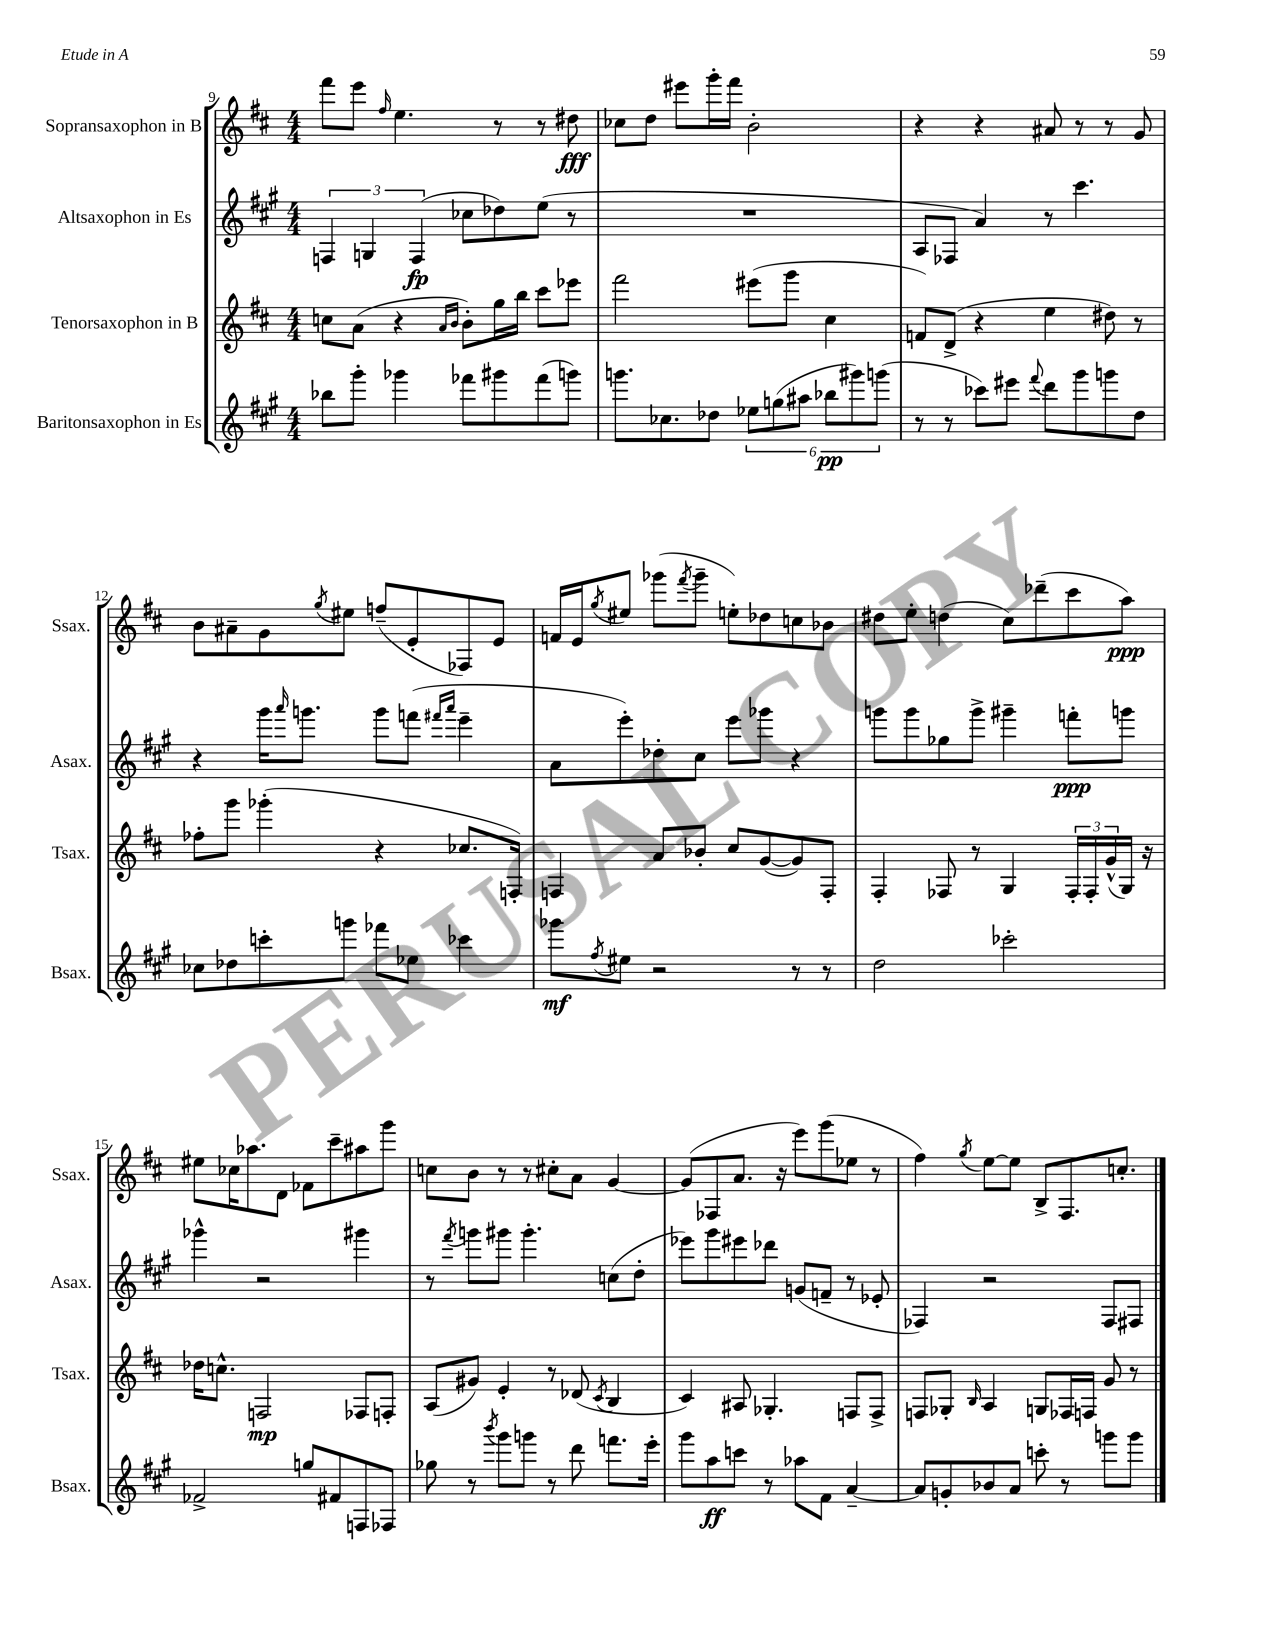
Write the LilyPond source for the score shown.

<<
\new StaffGroup <<
\new Staff = "s0" \with { instrumentName = "Sopransaxophon in B" shortInstrumentName = "Ssax." } {
    \clef treble \key d \major \numericTimeSignature \time 4/4
    fis'''8 e'''8 \grace { fis''16 } e''4. r8 r8 dis''8\fff |
    ces''8 d''8 eis'''8 g'''16-. fis'''16 b'2-. |
    r4 r4 ais'8 r8 r8 g'8 |
    b'8 ais'8-- g'8 \acciaccatura { g''8 } eis''8 f''8--( e'8-. fes8) e'8 |
    f'16 e'16 \acciaccatura { g''8 } eis''8 ges'''8( \acciaccatura { fis'''8 } ges'''8-- e''8-.) des''8 c''8 bes'8 |
    dis''8 e''8-. d''4( cis''8) des'''8--( cis'''8 a''8\ppp) |
    eis''8 ces''16 aes''8. d'8 fes'8 cis'''8-- ais''8 g'''8 |
    c''8 b'8 r8 r8 cis''8-. a'8 g'4~ |
    g'8( fes8 a'8. r16 e'''8) g'''8( ees''8 r8 |
    fis''4) \acciaccatura { g''8 } e''8~ e''8 b8-> fis8. c''8.-. \bar "|." |
}
\new Staff = "s1" \with { instrumentName = "Altsaxophon in Es" shortInstrumentName = "Asax." } {
    \clef treble \key a \major \numericTimeSignature \time 4/4
    \tuplet 3/2 { f4 g4 f4\fp( } ces''8 des''8) e''8( r8 |
    R1 |
    a8 fes8 a'4) r8 cis'''4. |
    r4 gis'''16 \grace { a'''16 } g'''8. g'''8 f'''8( \grace { fis'''16 a'''16 } e'''4-- |
    a'8 e'''8-.) des''8-. cis''8 e'''8 ges'''8 r4 |
    g'''8 g'''8 ges''8 g'''8-> gis'''4-- f'''8-.\ppp g'''8 |
    ges'''4-^ r2 gis'''4 |
    r8 \acciaccatura { fis'''8 } g'''8 gis'''8 gis'''4.-. c''8( d''8-. |
    ees'''8) gis'''8 eis'''8 des'''8 g'8( f'8-- r8 ees'8-. |
    fes4) r2 fes8 fis8 \bar "|." |
}
\new Staff = "s2" \with { instrumentName = "Tenorsaxophon in B" shortInstrumentName = "Tsax." } {
    \clef treble \key d \major \numericTimeSignature \time 4/4
    c''8 a'8( r4 \grace { a'16 b'16 } b'8-.) g''16 b''16 cis'''8 ees'''8 |
    fis'''2 eis'''8( g'''8 cis''4 |
    f'8) d'8->( r4 e''4 dis''8) r8 |
    fes''8-. g'''8 ges'''4-.( r4 ces''8. f16-.) |
    f4 a'8 bes'8-. cis''8 g'8~( g'8) f8-. |
    fis4-. fes8 r8 g4 \tuplet 3/2 { fes16-. fes16-. g'16-^( } g16) r16 |
    des''16 c''8.-^ f2\mp fes8 f8-. |
    a8( gis'8) e'4-. r8 des'8( \acciaccatura { cis'8 } b4 |
    cis'4) ais8 ges4.-. f8 f8-> |
    f8 ges8-. \grace { b16 } a4 g8 fes16 f16 g'8 r8 \bar "|." |
}
\new Staff = "s3" \with { instrumentName = "Baritonsaxophon in Es" shortInstrumentName = "Bsax." } {
    \clef treble \key a \major \numericTimeSignature \time 4/4
    bes''8 gis'''8-. ges'''4 fes'''8 gis'''8 fes'''8( g'''8) |
    g'''8. ces''8. des''8 \tuplet 6/4 { ees''8 g''8( ais''8 bes''8\pp gis'''8) g'''8( } |
    r8 r8 ces'''8) eis'''8 \appoggiatura { fis'''8 } d'''8 gis'''8 g'''8 d''8 |
    ces''8 des''8 c'''8-. g'''8 fes'''8 ees''8 ces'''4 |
    ges'''8\mf \acciaccatura { fis''8 } eis''8 r2 r8 r8 |
    d''2 ces'''2-. |
    fes'2-> g''8 fis'8 f8 fes8 |
    ges''8 r8 \acciaccatura { b'''8 } gis'''8 g'''8 r8 d'''8 f'''8. e'''16-. |
    gis'''8 a''8\ff c'''8 r8 aes''8 fis'8 a'4~-- |
    a'8 g'8-. bes'8 a'8 c'''8-. r8 g'''8 g'''8 \bar "|." |
}
>>
>>
\layout { \context { \Score currentBarNumber = #9 } }
